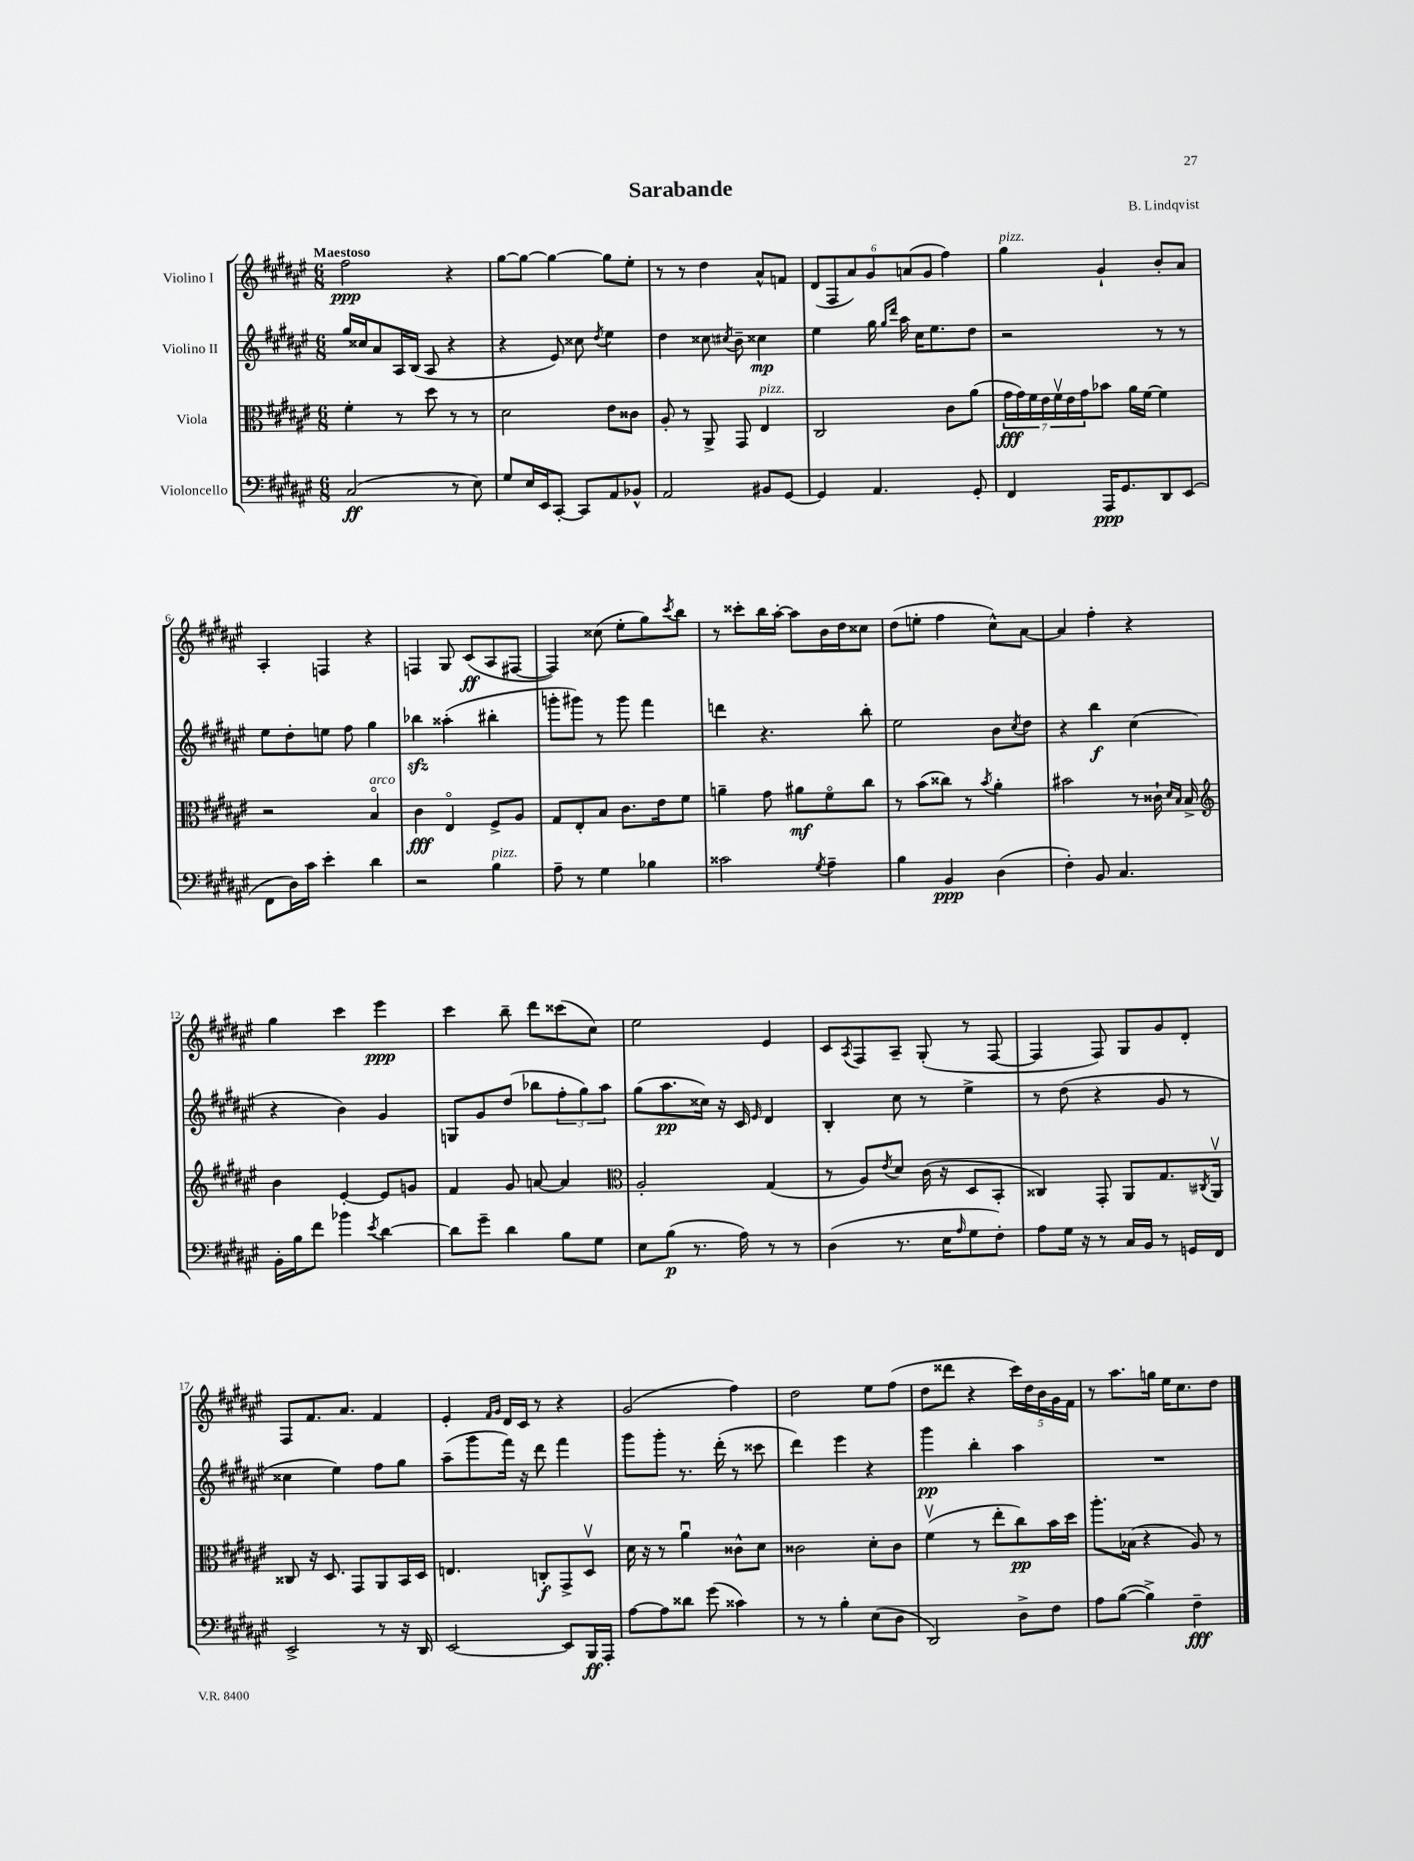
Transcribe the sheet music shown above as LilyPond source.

\header { title = "Sarabande" composer = "B. Lindqvist" }
<<
\new StaffGroup <<
\new Staff = "s0" \with { instrumentName = "Violino I" } {
    \clef treble \key fis \major \numericTimeSignature \time 6/8 \tempo "Maestoso"
    fis''2\ppp r4 |
    gis''8~ gis''8~ gis''4~ gis''8 eis''8-. |
    r8 r8 dis''4 ais'8-^ f'8 |
    \tuplet 6/4 { dis'8( fis8 ais'8) gis'8 a'8( gis'8 } fis''4) |
    gis''4^\markup { \italic "pizz." } gis'4-! b'8-. ais'8 |
    ais4-. f4 r4 |
    f4 gis8 cis'8\ff( ais8 fis8~ |
    fis4) cisis''8( eis''8-. gis''8) \acciaccatura { cis'''8 } b''8 |
    r8 cisis'''8-. b''16 ais''16~-. ais''8 b'16 dis''16 cisis''8 |
    dis''8( e''8-. fis''4 cis''8-^) ais'8~ |
    ais'4 fis''4-. r4 |
    gis''4 cis'''4 eis'''4\ppp |
    cis'''4 b''8-- dis'''8 cisis'''8( cis''8) |
    eis''2 eis'4 |
    cis'8 \acciaccatura { ais8 } fis8 ais8-- gis8-.( r8 fis8~ |
    fis4 fis8) gis8 gis'8 dis'8-. |
    fis8 fis'8. ais'8. fis'4 |
    eis'4-. \grace { fis'16 gis'16 } dis'16 cis'16 r8 r4 |
    gis'2( fis''4) |
    dis''2 eis''8 fis''8( |
    dis''8 disis'''8 r4 \tuplet 5/4 { cis'''16) dis''16 b'16 gis'16 fis'16 } |
    r8 ais''8. g''16 eis''16 cis''8. dis''8 \bar "|." |
}
\new Staff = "s1" \with { instrumentName = "Violino II" } {
    \clef treble \key fis \major \numericTimeSignature \time 6/8
    gis''16 cisis''16 ais'8 ais16 b16( ais8 r4 |
    r4 eis'8) cisis''8 \acciaccatura { dis''8 } eis''4 |
    dis''4 cisis''8 \acciaccatura { cis''8 } b'8-- cisis''4\mp |
    eis''4 gis''16 \grace { gis''16 dis'''16 } ais''16 cis''16 eis''8. dis''8 |
    r2 r8 r8 |
    eis''8 dis''8-. e''8 fis''8 gis''4 |
    bes''4\sfz aisis''4-.( bis''4-. |
    g'''8-. gis'''8) r8 gis'''8 fis'''4 |
    d'''4 r4. b''8-. |
    eis''2 b'8 \acciaccatura { cis''8 } dis''8 |
    r4 b''4\f cis''4( |
    r4 b'4) gis'4 |
    g8 gis'8 dis''8( bes''8 \tuplet 3/2 { fis''8-. gis''8) ais''8 } |
    gis''8( ais''8.\pp cisis''16) r16 cis'16 \grace { eis'16 } dis'4 |
    b4-. cis''8 r8 eis''4-> |
    r8 dis''8( r4 gis'8 r8 |
    cisis''4 eis''4) fis''8 gis''8 |
    ais''8--( gis'''8 fis'''16) r16 dis'''8 fis'''4 |
    gis'''8 gis'''8-. r8. dis'''16-.( r8 cisis'''8 |
    dis'''4) eis'''4 r4 |
    gis'''4\pp b''4-. ais''4 |
    R2. \bar "|." |
}
\new Staff = "s2" \with { instrumentName = "Viola" } {
    \clef alto \key fis \major \numericTimeSignature \time 6/8
    fis'4-. r8 dis''8 r8 r8 |
    dis'2 eis'8 cisis'8 |
    ais8-. r8 ais,8-> gis,8 eis4^\markup { \italic "pizz." } |
    cis2 cis'8 ais'8( |
    \tuplet 7/4 { gis'16\fff gis'16) fis'16 eis'16 fis'16\upbow eis'16 gis'16 } bes'8 ais'16 fis'16~ fis'4 |
    r2 b4\flageolet^\markup { \italic "arco" } |
    cis'4\fff eis4\flageolet fis8-> ais8 |
    gis8 eis8-. b8 cis'8. eis'16 fis'8 |
    a'4-- gis'8 ais'8\mf fis'8\flageolet cis''8 |
    r8 b'8( cisis''8) r8 \acciaccatura { b'8 } ais'4-. |
    bis'2 r8 cisis'16-! \grace { dis'16 b16 } b16-> |
    \clef treble b'4 eis'4~-. eis'8 g'8 |
    fis'4 gis'8 a'8~ a'4 |
    \clef alto ais2-. gis4( |
    r8 ais8) \acciaccatura { eis'8 } dis'8 cis'16( r16 dis8 b,8-. |
    cisis4) gis,8-. ais,8 gis8. \acciaccatura { cis8 } ais,16\upbow |
    cisis8 r16 dis8. gis,8 ais,8 b,16 dis16 |
    e4. c8-.\f gis,8-> dis8\upbow |
    dis'16 r16 r8 ais'4\downbow cisis'8-^ dis'8 |
    cisis'2 dis'8-. cisis'8 |
    fis'4\upbow( r8 eis''8-. cis''8\pp) b'16 dis''16 |
    ais''8.-. bes16( r4 ais8) r8 \bar "|." |
}
\new Staff = "s3" \with { instrumentName = "Violoncello" } {
    \clef bass \key fis \major \numericTimeSignature \time 6/8
    cis2\ff( r8 eis8) |
    gis8 eis16 eis,16 cis,8~-. cis,8 ais,8 bes,8-^ |
    ais,2 bis,8 gis,8~ |
    gis,4 ais,4. gis,8-. |
    fis,4 ais,,16\ppp gis,8. dis,8 eis,8( |
    fis,8 dis16) cis'16 eis'4-. dis'4 |
    r2 b4^\markup { \italic "pizz." } |
    ais8-- r8 gis4 bes4 |
    cisis'2 \acciaccatura { gis8 } ais4-- |
    b4 b,4\ppp dis4( |
    fis4-.) b,8 cis4. |
    b,16-. b16 fis'8 bes'4 \acciaccatura { eis'8 } dis'4~ |
    dis'8 gis'8-- dis'4 b8 gis8 |
    eis8 b8\p( r8. ais16) r8 r8 |
    dis4( r8. eis16 \grace { ais16 } gis8 fis8-.) |
    ais8 gis16 r16 r8 cis16 b,16 r8 g,16 fis,16 |
    eis,2-> r8 r16 dis,16 |
    eis,2~ eis,8 b,,16\ff ais,,16-. |
    ais8~ ais8 disis'8 gis'8( cisis'4) |
    r8 r8 b4-. eis8( dis8 |
    dis,2) dis8-> fis8 |
    ais8 b8~( b4->) fis4--\fff \bar "|." |
}
>>
>>
